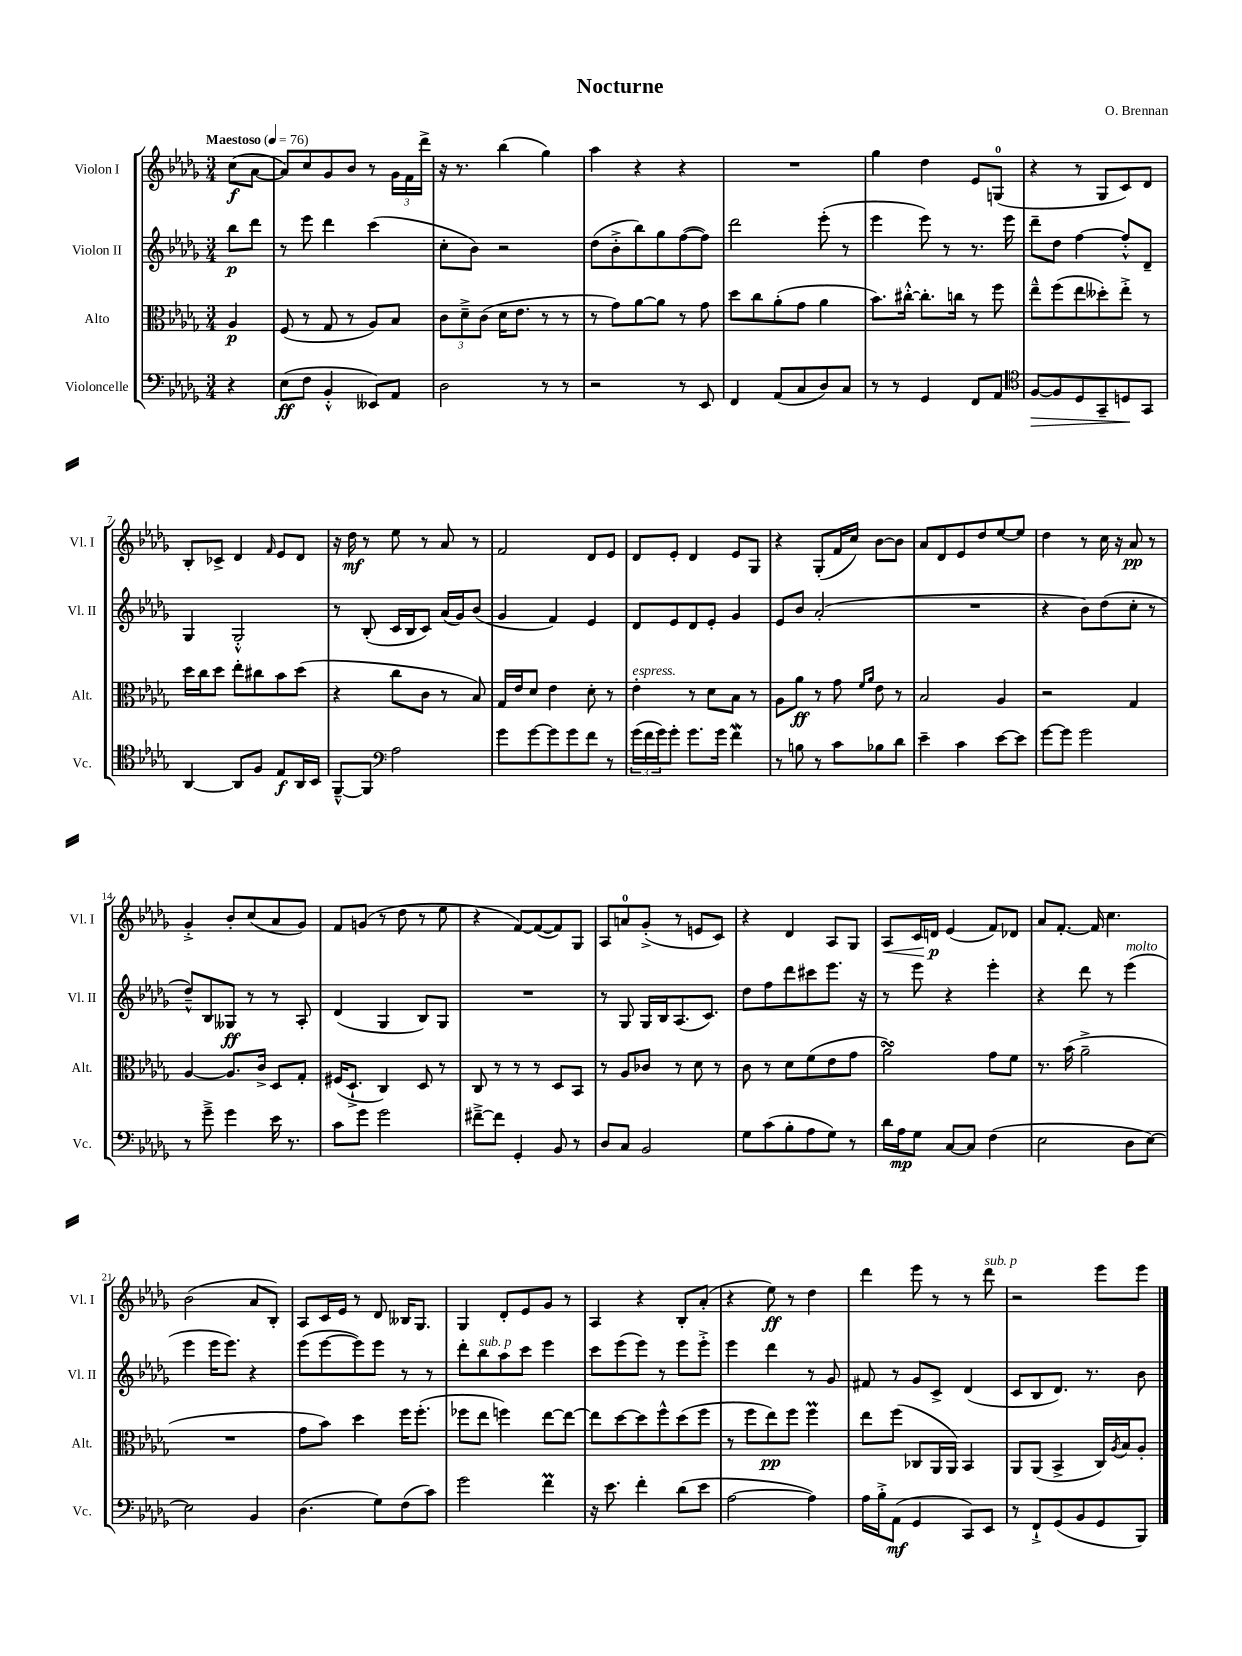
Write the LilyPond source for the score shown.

\header { title = "Nocturne" composer = "O. Brennan" }
<<
\new StaffGroup <<
\new Staff = "s0" \with { instrumentName = "Violon I" shortInstrumentName = "Vl. I" } {
    \clef treble \key des \major \numericTimeSignature \time 3/4 \partial 4 \tempo "Maestoso" 4 = 76
    c''8\f( aes'8~ |
    aes'8) c''8 ges'8 bes'8 r8 \tuplet 3/2 { ges'16 f'16 des'''16-> } |
    r16 r8. bes''4( ges''4) |
    aes''4 r4 r4 |
    R2. |
    ges''4 des''4 ees'8 g8-0( |
    r4 r8 ges8 c'8) des'8 |
    bes8-. ces'8-> des'4 \grace { f'16 } ees'8 des'8 |
    r16 des''16\mf r8 ees''8 r8 aes'8 r8 |
    f'2 des'8 ees'8 |
    des'8 ees'8-. des'4 ees'8 ges8 |
    r4 ges8-.( f'16 c''16) bes'8~ bes'8 |
    aes'8 des'8 ees'8 des''8 ees''8~ ees''8 |
    des''4 r8 c''16 r16 aes'8\pp r8 |
    ges'4-.-> bes'8-. c''8( aes'8 ges'8) |
    f'8 g'8( r8 des''8 r8 ees''8 |
    r4 f'8~) f'8~( f'8) ges8 |
    aes8 a'8-0 ges'8-.->( r8 e'8 c'8) |
    r4 des'4 aes8 ges8 |
    aes8\< c'16 d'16\p\! ees'4( f'8) des'8 |
    aes'8 f'8.~-. f'16 c''4. |
    bes'2( aes'8 bes8-.) |
    aes8 c'16 ees'16 r8 des'8 beses16 ges8. |
    ges4 des'8-. ees'8 ges'8 r8 |
    aes4 r4 bes8-. aes'8-.( |
    r4 ees''8\ff) r8 des''4 |
    des'''4 ees'''8 r8 r8 des'''8^\markup { \italic "sub. p" } |
    r2 ees'''8 ees'''8 \bar "|." |
}
\new Staff = "s1" \with { instrumentName = "Violon II" shortInstrumentName = "Vl. II" } {
    \clef treble \key des \major \numericTimeSignature \time 3/4 \partial 4
    bes''8\p des'''8 |
    r8 ees'''8 des'''4 c'''4( |
    c''8-. bes'8) r2 |
    des''8( bes'8-.-> bes''8) ges''8 f''8~( f''8) |
    des'''2 ees'''8-.( r8 |
    ees'''4 ees'''8) r8 r8. ees'''16 |
    des'''8-- des''8 f''4~ f''8-.-^ des'8-- |
    ges4 ges2-.-^ |
    r8 bes8-.( c'16 bes16 c'8) aes'16( ges'16) bes'8( |
    ges'4 f'4) ees'4 |
    des'8 ees'8 des'8 ees'8-. ges'4 |
    ees'8 bes'8 aes'2-.( |
    R2. |
    r4 bes'8) des''8( c''8-. r8 |
    des''8---^) bes8 geses8\ff r8 r8 aes8-. |
    des'4( ges4 bes8) ges8 |
    R2. |
    r8 ges8 ges16 bes16 aes8.( c'8.) |
    des''8 f''8 des'''8 cis'''8 ees'''8. r16 |
    r8 ees'''8 r4 ees'''4-. |
    r4 des'''8 r8 ees'''4^\markup { \italic "molto" }( |
    ees'''4 ees'''16 ees'''8.) r4 |
    ees'''8( ees'''8~ ees'''8) ees'''8 r8 r8 |
    des'''8-. bes''8^\markup { \italic "sub. p" } aes''8 c'''8 ees'''4 |
    c'''8 ees'''8( ees'''8) r8 ees'''8 ees'''8-.-> |
    ees'''4 des'''4 r8 ges'8 |
    fis'8 r8 ges'8 c'8-> des'4( |
    c'8 bes8 des'8.) r8. bes'8 \bar "|." |
}
\new Staff = "s2" \with { instrumentName = "Alto" shortInstrumentName = "Alt." } {
    \clef alto \key des \major \numericTimeSignature \time 3/4 \partial 4
    aes4\p |
    f8( r8 ges8 r8 aes8) bes8 |
    \tuplet 3/2 { c'8 des'8---> c'8( } des'16 ees'8. r8 r8 |
    r8 ges'8) aes'8~ aes'8 r8 ges'8 |
    des''8 c''8 aes'8-.( ges'8 aes'4 |
    bes'8.) cis''16~-.-^ cis''8.-. c''16 r8 f''8 |
    ees''8---^ f''8( ees''8 deses''8-.) ees''8-.-> r8 |
    des''16 c''16 des''8 ees''8-. cis''8 bes'8 des''8( |
    r4 c''8 c'8 r8 bes8) |
    ges16 ees'16 des'8 ees'4 des'8-. r8 |
    ees'4-.^\markup { \italic "espress." } r8 des'8 bes8 r8 |
    aes8 aes'8\ff r8 ges'8 \grace { f'16 aes'16 } ees'8 r8 |
    bes2 aes4 |
    r2 ges4 |
    aes4~ aes8. c'16-> des8 ges8-. |
    fis16( des8.-!-> c4) des8 r8 |
    c8 r8 r8 r8 des8 bes,8 |
    r8 aes8 ces'8 r8 des'8 r8 |
    c'8 r8 des'8 f'8( ees'8 ges'8 |
    aes'2\turn) ges'8 f'8 |
    r8. bes'16( aes'2---> |
    R2. |
    ges'8 bes'8) des''4 f''16 f''8.-.( |
    fes''8 ees''8 f''4) ees''8~ ees''8~ |
    ees''8 des''8~ des''8 f''8-^ des''8( f''8 |
    r8 f''8 ees''8\pp) f''8 f''4\prall |
    ees''8 f''8( ces8 aes,16 aes,16) bes,4 |
    aes,8 aes,8( bes,4-> c16) \acciaccatura { aes8 } bes16 aes8-. \bar "|." |
}
\new Staff = "s3" \with { instrumentName = "Violoncelle" shortInstrumentName = "Vc." } {
    \clef bass \key des \major \numericTimeSignature \time 3/4 \partial 4
    r4 |
    ees8\ff( f8 bes,4-.-^ eeses,8) aes,8 |
    des2 r8 r8 |
    r2 r8 ees,8 |
    f,4 aes,8( c8 des8) c8 |
    r8 r8 ges,4 f,8 aes,8 |
    \clef tenor f8~\> f8 des8 ges,8-- d8\! ges,8 |
    aes,4~ aes,8 f8 ees8\f aes,16 bes,16 |
    f,8~---^ f,8 \clef bass aes2 |
    ges'8 ges'8~ ges'8 ges'8 f'8 r8 |
    \tuplet 3/2 { ges'16( f'16 ges'16) } ges'8-. ges'8. ges'16 f'4\mordent |
    r8 b8 r8 c'8 bes8 des'8 |
    ees'4-- c'4 ees'8~ ees'8 |
    ges'8~ ges'8 ges'2 |
    r8 ges'8---> ges'4 ees'16 r8. |
    c'8 ges'8 ges'2 |
    fis'8~---> fis'8 ges,4-. bes,8 r8 |
    des8 c8 bes,2 |
    ges8 c'8( bes8-. aes8 ges8) r8 |
    des'16 aes16\mp ges8 c8~ c8 f4( |
    ees2 des8 ees8~) |
    ees2 bes,4 |
    des4.( ges8) f8( c'8) |
    ges'2 f'4\prall |
    r16 ees'8. f'4-. des'8( ees'8 |
    aes2~ aes4) |
    aes16 bes16-.-> aes,8\mf( ges,4 c,8) ees,8 |
    r8 f,8-!-> ges,8( bes,8 ges,8 bes,,8) \bar "|." |
}
>>
>>
